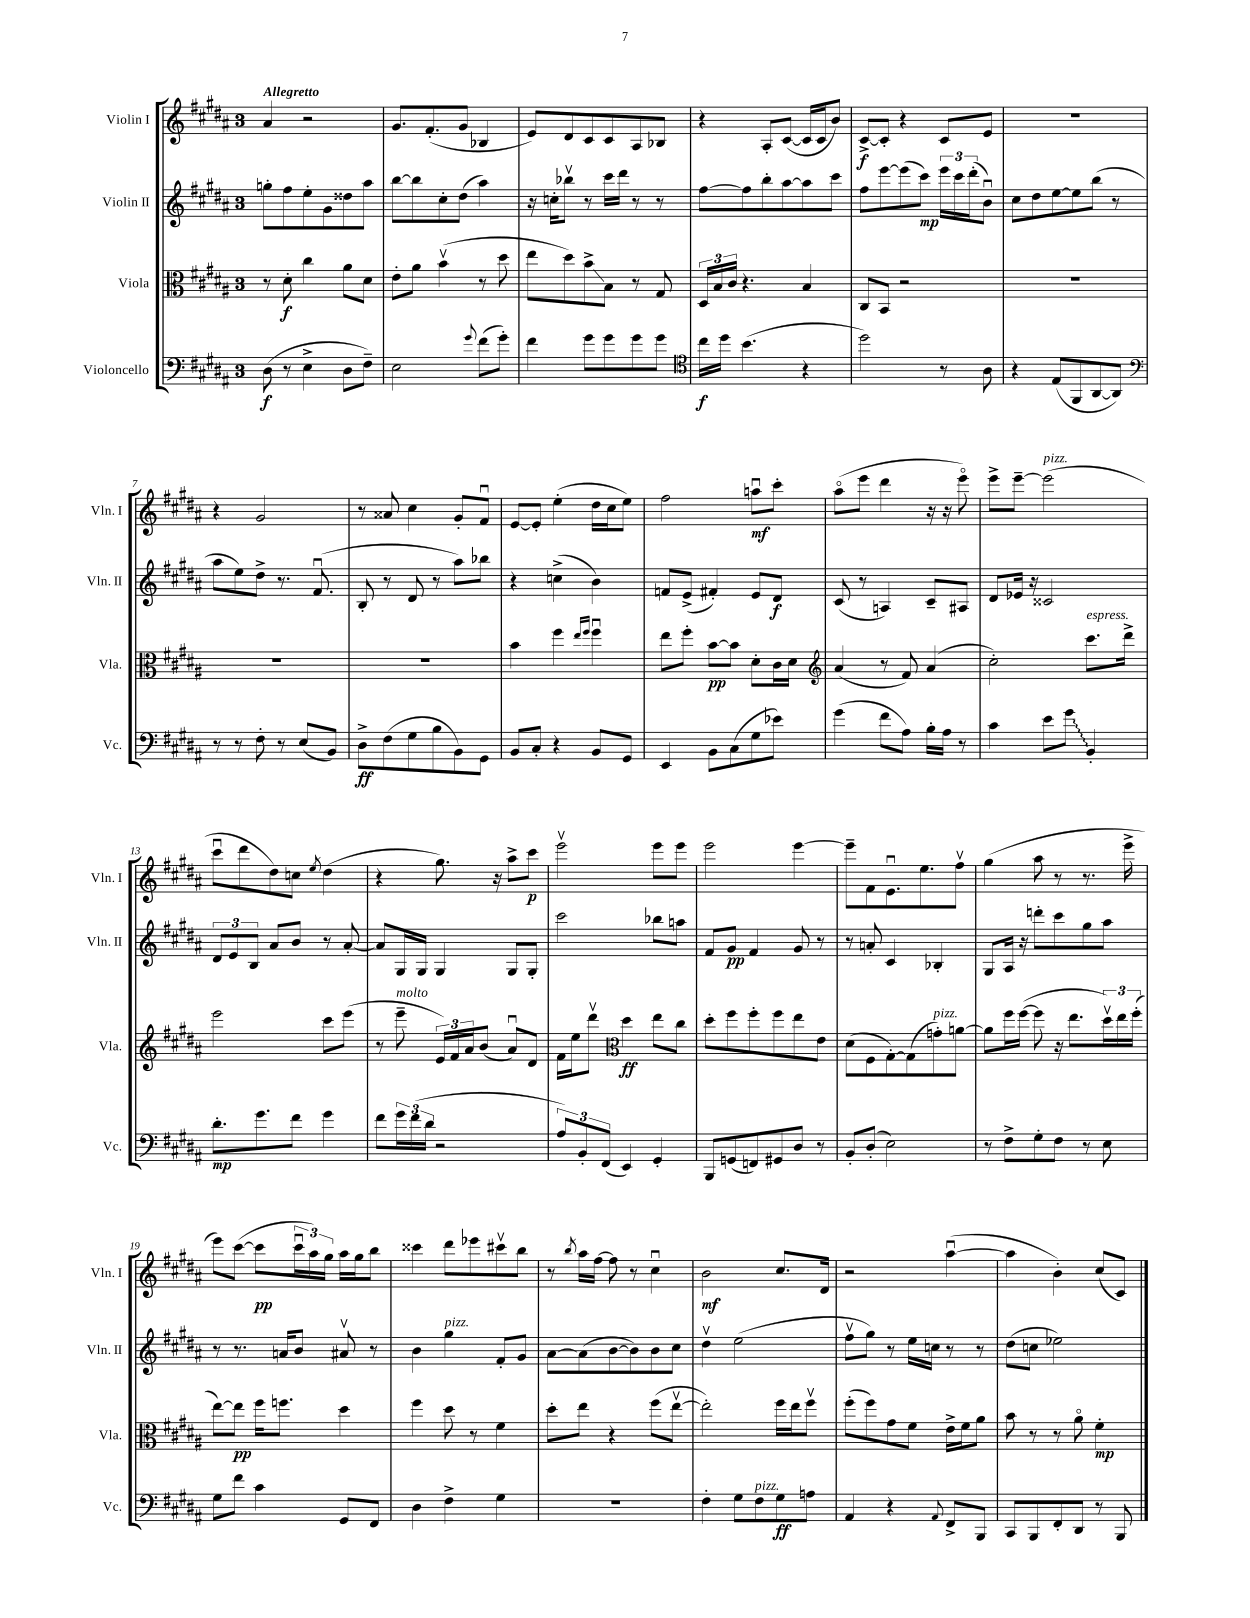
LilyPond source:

<<
\new StaffGroup <<
\new Staff = "s0" \with { instrumentName = "Violin I" shortInstrumentName = "Vln. I" } {
    \clef treble \key b \major \once \override Staff.TimeSignature.style = #'single-digit \time 3/4 \tempo "Allegretto"
    ais'4 r2 |
    gis'8. fis'8.-.( gis'8 bes4 |
    e'8) dis'8 cis'8 cis'8 ais8 bes8 |
    r4 ais8-. cis'8~( cis'16 cis'16 b'8) |
    cis'8~->\f cis'8-. r4 cis'8 e'8 |
    R2. |
    r4 gis'2 |
    r8 aisis'8 cis''4 gis'8-. fis'8\downbow |
    e'8~ e'8-. e''4-.( dis''16 cis''16 e''8) |
    fis''2 a''8\downbow\mf cis'''8-. |
    ais''8\flageolet( e'''8 dis'''4 r16 r16 e'''8\flageolet) |
    e'''8-> e'''8~-- e'''2^\markup { \italic "pizz." }( |
    cis'''8\downbow dis'''8 dis''8) c''8 \acciaccatura { e''8 } dis''4( |
    r4 gis''8.) r16 ais''8-> cis'''8\p |
    e'''2\upbow e'''8 e'''8 |
    e'''2 e'''4~ |
    e'''8-- fis'8 e'8.\downbow e''8. fis''8\upbow |
    gis''4( ais''8 r8 r8. e'''16-> |
    e'''8) cis'''8~( cis'''8\pp \tuplet 3/2 { cis'''16\downbow ais''16) gis''16 } ais''16 gis''16 b''8 |
    cisis'''4 dis'''8 ees'''8 cis'''8\upbow b''8 |
    r8 \acciaccatura { b''8 } ais''16 fis''16~ fis''8 r8 cis''4\downbow |
    b'2\mf cis''8. dis'16 |
    r2 ais''4~\downbow( |
    ais''4 b'4-.) cis''8( cis'8) \bar "|." |
}
\new Staff = "s1" \with { instrumentName = "Violin II" shortInstrumentName = "Vln. II" } {
    \clef treble \key b \major \once \override Staff.TimeSignature.style = #'single-digit \time 3/4
    g''8-. fis''8 e''8-. gis'8 disis''8 ais''8 |
    b''8~ b''8 cis''8-. dis''8( ais''4) |
    r16 c''16-. bes''8\upbow r8 cis'''16 dis'''16 r8 r8 |
    fis''8~ fis''8 b''8-. ais''8~ ais''8 cis'''8 |
    fis''8 e'''8~ e'''8( cis'''8\mp) \tuplet 3/2 { e'''16 cis'''16 dis'''16-.( } b'8\downbow) |
    cis''8 dis''8 e''8~ e''8 b''8( r8 |
    ais''8 e''8) dis''8-> r8. fis'8.\downbow( |
    b8-. r8 dis'8 r8 ais''8) bes''8 |
    r4 c''4->( b'4) |
    f'8 e'8->( fis'4-.) e'8 dis'8\f |
    cis'8( r8 a4) cis'8-- ais8 |
    dis'8 ees'16 r16 cisis'2 |
    \tuplet 3/2 { dis'8 e'8 b8 } ais'8 b'8 r8 ais'8~-. |
    ais'8 gis16 gis16 gis4 gis8 gis8-. |
    cis'''2 bes''8 a''8 |
    fis'8 gis'8\pp fis'4 gis'8 r8 |
    r8 a'8-. cis'4 bes4-. |
    gis8 ais16 r16 d'''8-. cis'''8 gis''8 ais''8 |
    r8 r8. a'16 b'8 ais'8\upbow r8 |
    b'4 gis''4^\markup { \italic "pizz." } fis'8-. gis'8 |
    ais'8~ ais'8( b'8~ b'8) b'8 cis''8 |
    dis''4\upbow e''2( |
    fis''8\upbow gis''8) r8 e''16 c''16 r8 r8 |
    dis''8( c''8 ees''2) \bar "|." |
}
\new Staff = "s2" \with { instrumentName = "Viola" shortInstrumentName = "Vla." } {
    \clef alto \key b \major \once \override Staff.TimeSignature.style = #'single-digit \time 3/4
    r8 dis'8-.\f cis''4 ais'8 dis'8 |
    e'8-. ais'8 b'4\upbow( r8 dis''8 |
    e''8 dis''8) b'8->\glissando b8 r8 gis8 |
    \tuplet 3/2 { dis16 b16 cis'16 } r4. b4 |
    cis8 b,8 r2 |
    R2. |
    R2. |
    R2. |
    b'4 fis''4 \grace { e''16 fis''16 } fis''4\downbow |
    e''8 fis''8-. b'8~\pp b'8 dis'8-. cis'16 dis'16 |
    \clef treble ais'4( r8 fis'8) ais'4( |
    cis''2-.) cis'''8.^\markup { \italic "espress." } dis'''16-> |
    e'''2 cis'''8 e'''8( |
    r8 e'''8--^\markup { \italic "molto" } \tuplet 3/2 { e'16) fis'16 ais'16 } b'8( ais'8\downbow) dis'8 |
    fis'16 e''16 dis'''8\upbow \clef alto dis''4\ff e''8 cis''8 |
    dis''8-. fis''8 fis''8-. fis''8 e''8 e'8 |
    dis'8( fis8 gis8~-.) gis8( g'8-.^\markup { \italic "pizz." }) a'8~ |
    a'8 fis''16 fis''16~( fis''8 r16 e''8. \tuplet 3/2 { dis''16\upbow) e''16 fis''16-.( } |
    e''8~) e''8\pp fis''16 f''8. dis''4 |
    fis''4 dis''8 r8 fis'4 |
    dis''8-. e''8 r4 fis''8( e''8~\upbow |
    e''2-.) fis''16 e''16 fis''8\upbow |
    fis''8-.( fis''8) gis'8 fis'8 e'16-> fis'16 ais'8 |
    b'8 r8 r8 ais'8\flageolet fis'4-.\mp \bar "|." |
}
\new Staff = "s3" \with { instrumentName = "Violoncello" shortInstrumentName = "Vc." } {
    \clef bass \key b \major \once \override Staff.TimeSignature.style = #'single-digit \time 3/4
    dis8\f( r8 e4-> dis8 fis8--) |
    e2 \appoggiatura { gis'8 } fis'8( gis'8-.) |
    fis'4 gis'8 gis'8 gis'8 gis'8 |
    \clef tenor cis''16\f dis''16 b'4.( r4 |
    dis''2) r8 ais8 |
    r4 e8( fis,8 ais,8~ ais,8) |
    \clef bass r8 r8 fis8-. r8 e8( b,8) |
    dis8->\ff fis8( gis8 b8 b,8) gis,8 |
    b,8 cis8-. r4 b,8 gis,8 |
    e,4 b,8 cis8( gis8 ees'8) |
    gis'4( fis'8 ais8) b16-. ais16 r8 |
    cis'4 e'8 \once \override Glissando.style = #'zigzag gis'8\glissando b,4-. |
    dis'8.-.\mp gis'8. fis'8 gis'4 |
    fis'8 \tuplet 3/2 { gis'16 fis'16( dis'16 } r2 |
    \tuplet 3/2 { ais8) b,8-. fis,8( } e,4) gis,4-. |
    b,,8 g,8( f,8) gis,8 dis8 r8 |
    b,8-. dis8-.( e2) |
    r8 fis8-> gis8-. fis8 r8 e8 |
    gis8 fis'8 cis'4 gis,8 fis,8 |
    dis4 fis4-> gis4 |
    R2. |
    fis4-. gis8 fis8^\markup { \italic "pizz." } gis8\ff a8 |
    ais,4 r4 \appoggiatura { ais,8 } fis,8-> b,,8 |
    cis,8 b,,8 fis,8-. dis,8 r8 b,,8 \bar "|." |
}
>>
>>
